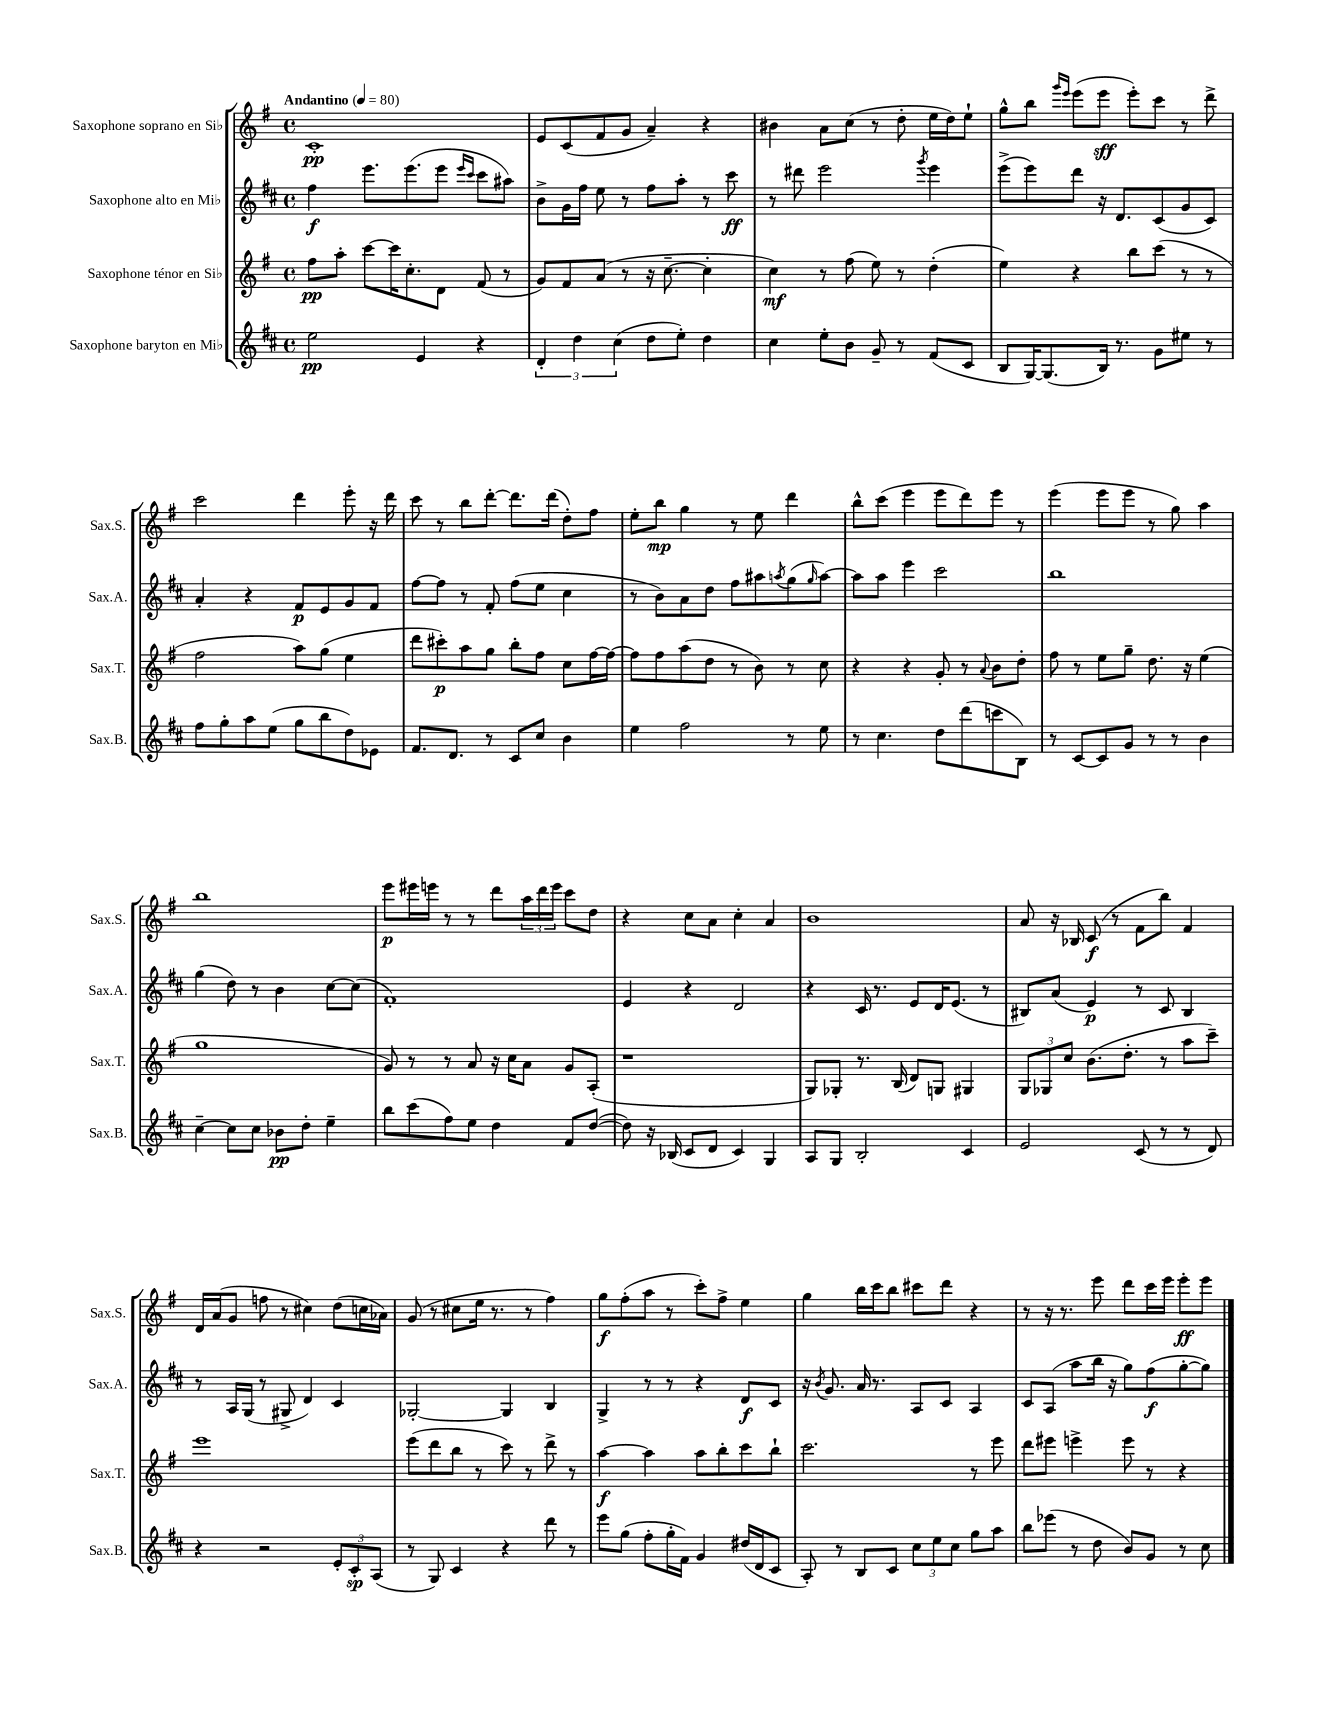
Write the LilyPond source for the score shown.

<<
\new StaffGroup <<
\new Staff = "s0" \with { instrumentName = "Saxophone soprano en Sib" shortInstrumentName = "Sax.S." } {
    \clef treble \key g \major \defaultTimeSignature \time 4/4 \tempo "Andantino" 4 = 80
    c'1-.\pp |
    e'8 c'8( fis'8 g'8 a'4--) r4 |
    bis'4 a'8 c''8( r8 d''8-. e''16 d''16) e''8-! |
    g''8-^ b''8 \grace { g'''16 e'''16 } e'''8( e'''8\sff e'''8-.) c'''8 r8 d'''8-> |
    c'''2 d'''4 e'''8-. r16 d'''16 |
    c'''8 r8 b''8 d'''8~-. d'''8. d'''16( d''8-.) fis''8 |
    e''8-. b''8\mp g''4 r8 e''8 d'''4 |
    b''8-^ c'''8( e'''4 e'''8 d'''8) e'''8 r8 |
    e'''4( e'''8 e'''8 r8 g''8) a''4 |
    b''1 |
    e'''8\p eis'''16 e'''16 r8 r8 d'''8 \tuplet 3/2 { a''16 d'''16 e'''16 } c'''8 d''8 |
    r4 c''8 a'8 c''4-. a'4 |
    b'1 |
    a'8 r16 bes16 c'8\f( r8 fis'8 b''8) fis'4 |
    d'16 a'16( g'8 f''8 r8 cis''4) d''8( c''16 aes'16) |
    g'8( r8 cis''8 e''16 r8. r8 fis''4) |
    g''8\f fis''8-.( a''8 r8 c'''8-.) fis''8-> e''4 |
    g''4 b''16 c'''16 b''8 cis'''8 d'''8 r4 |
    r8 r16 r8. e'''8 d'''8 c'''16 e'''16 e'''8-.\ff e'''8 \bar "|." |
}
\new Staff = "s1" \with { instrumentName = "Saxophone alto en Mib" shortInstrumentName = "Sax.A." } {
    \clef treble \key d \major \defaultTimeSignature \time 4/4
    fis''4\f e'''8. e'''8.( e'''8 \grace { e'''16 cis'''16 } cis'''8 ais''8) |
    b'8-> g'16 fis''16 e''8 r8 fis''8 a''8-. r8 cis'''8\ff |
    r8 dis'''8 e'''2 \acciaccatura { g'''8 } e'''4 |
    e'''8->( e'''8) d'''8 r16 d'8. cis'8( g'8 cis'8) |
    a'4-. r4 fis'8\p e'8 g'8 fis'8 |
    fis''8~ fis''8 r8 fis'8-. fis''8( e''8 cis''4 |
    r8 b'8) a'8 d''8 fis''8 ais''8 \acciaccatura { a''8 } g''8( \grace { g''16 } a''8~) |
    a''8 a''8 e'''4 cis'''2 |
    b''1 |
    g''4( d''8) r8 b'4 cis''8~ cis''8( |
    fis'1-.) |
    e'4 r4 d'2 |
    r4 cis'16 r8. e'8 d'16 e'8.( r8 |
    bis8) a'8( e'4\p) r8 cis'8 bis4 |
    r8 a16 g16( r8 gis8-> d'4) cis'4 |
    ges2~-. ges4 b4 |
    g4-> r8 r8 r4 d'8\f cis'8 |
    r16 \acciaccatura { b'8 } g'8. a'16 r8. a8 cis'8 a4 |
    cis'8 a8( a''8 b''16 r16 g''8) fis''8\f( g''8~-. g''8) \bar "|." |
}
\new Staff = "s2" \with { instrumentName = "Saxophone ténor en Sib" shortInstrumentName = "Sax.T." } {
    \clef treble \key g \major \defaultTimeSignature \time 4/4
    fis''8\pp a''8-. c'''8~ c'''16 c''8.-. d'8 fis'8( r8 |
    g'8) fis'8 a'8( r8 r16 c''8.~-- c''4-. |
    c''4\mf) r8 fis''8( e''8) r8 d''4-.( |
    e''4) r4 b''8 c'''8( r8 r8 |
    fis''2 a''8) g''8( e''4 |
    d'''8 cis'''8-.\p) a''8 g''8 b''8-. fis''8 c''8 fis''16~ fis''16~ |
    fis''8 fis''8 a''8( d''8 r8 b'8) r8 c''8 |
    r4 r4 g'8-. r8 \appoggiatura { a'8 } b'8 d''8-. |
    fis''8 r8 e''8 g''8-- d''8. r16 e''4( |
    g''1 |
    g'8) r8 r8 a'8 r16 c''16 a'8 g'8 a8-.( |
    r1 |
    g8) ges8-. r8. b16( d'8) g8 gis4 |
    \tuplet 3/2 { g8 ges8 c''8 } b'8.( d''8.-. r8 a''8 c'''8--) |
    e'''1 |
    e'''8( d'''8 b''8 r8 c'''8) r8 d'''8-> r8 |
    a''4~\f a''4 a''8 b''8-. c'''8 b''8-! |
    c'''2. r8 e'''8 |
    d'''8 eis'''8 e'''4-> e'''8 r8 r4 \bar "|." |
}
\new Staff = "s3" \with { instrumentName = "Saxophone baryton en Mib" shortInstrumentName = "Sax.B." } {
    \clef treble \key d \major \defaultTimeSignature \time 4/4
    e''2\pp e'4 r4 |
    \tuplet 3/2 { d'4-. d''4 cis''4( } d''8 e''8-.) d''4 |
    cis''4 e''8-. b'8 g'8-- r8 fis'8( cis'8 |
    b8 g16~) g8.( b16) r8. g'8 eis''8 r8 |
    fis''8 g''8-. a''8 e''8( g''8 b''8 d''8) ees'8 |
    fis'8. d'8. r8 cis'8 cis''8 b'4 |
    e''4 fis''2 r8 e''8 |
    r8 cis''4. d''8 d'''8( c'''8 b8) |
    r8 cis'8~ cis'8 g'8 r8 r8 b'4 |
    cis''4~-- cis''8 cis''8 bes'8\pp d''8-. e''4-- |
    b''8 cis'''8( fis''8) e''8 d''4 fis'8 d''8~( |
    d''8) r16 bes16( cis'8 d'8 cis'4) g4 |
    a8 g8 b2-. cis'4 |
    e'2 cis'8( r8 r8 d'8) |
    r4 r2 \tuplet 3/2 { e'8-. cis'8-.\sp a8( } |
    r8 g8) cis'4 r4 d'''8 r8 |
    e'''8 g''8( fis''8-. g''16-. fis'16) g'4 dis''16( d'16 cis'8 |
    a8-.) r8 b8 cis'8 \tuplet 3/2 { cis''8 e''8 cis''8 } g''8 a''8 |
    b''8 ees'''8( r8 d''8 b'8) g'8 r8 cis''8 \bar "|." |
}
>>
>>
\layout { \context { \Score \remove "Bar_number_engraver" } }
